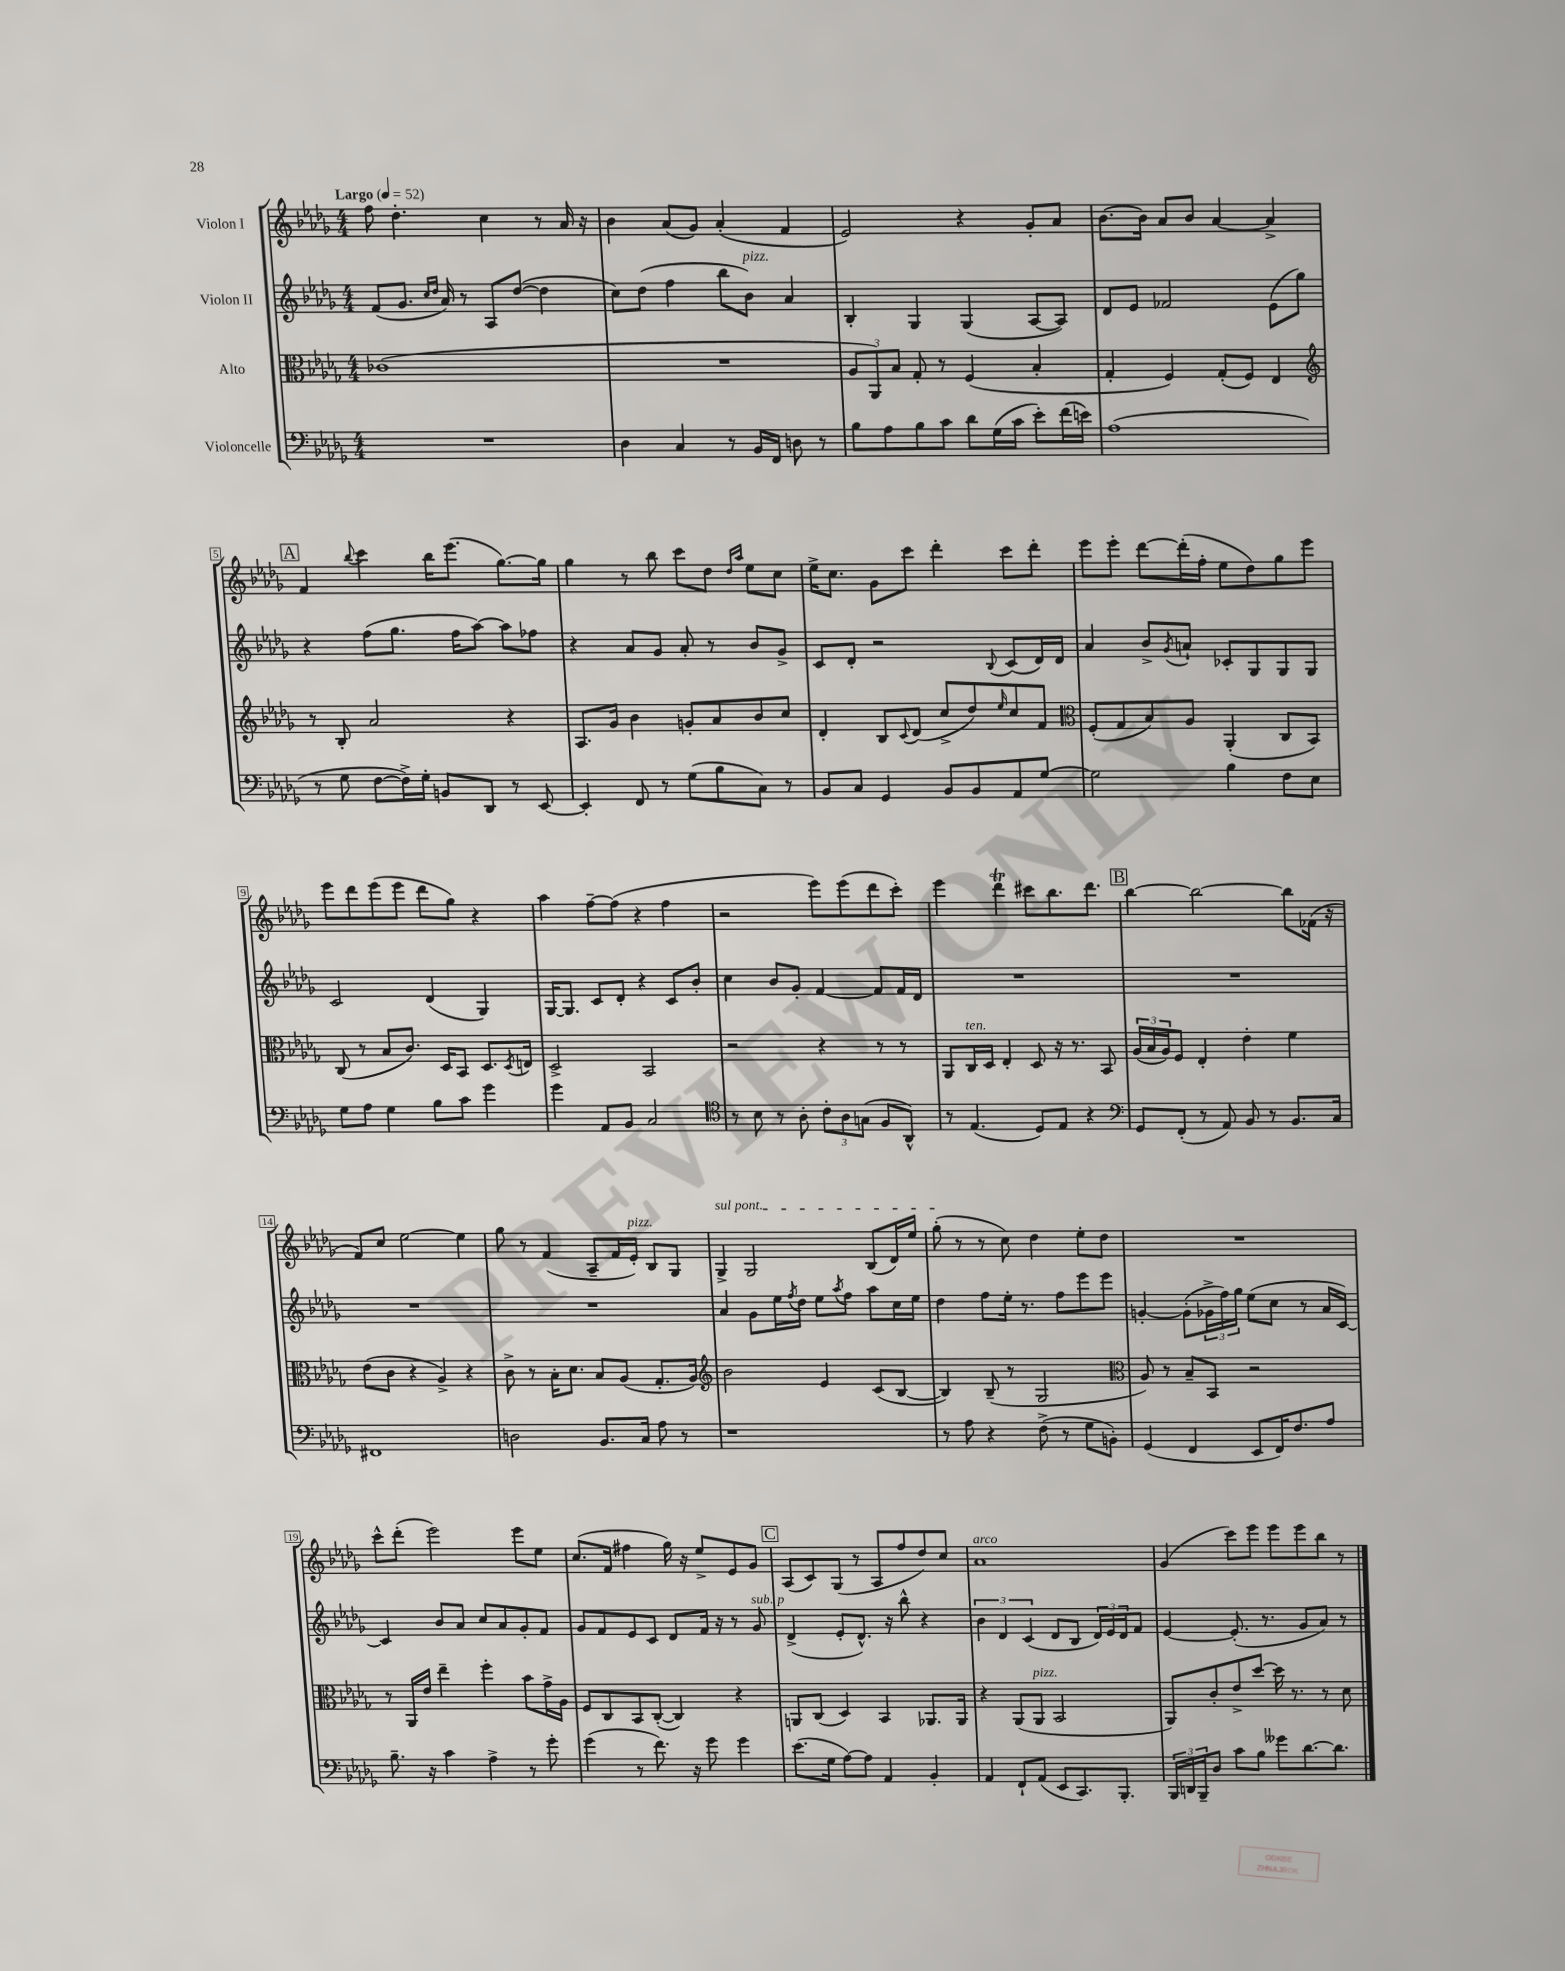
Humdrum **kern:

**kern	**kern	**kern	**kern
*staff4	*staff3	*staff2	*staff1
*clefF4	*clefC3	*clefG2	*clefG2
*k[b-e-a-d-g-]	*k[b-e-a-d-g-]	*k[b-e-a-d-g-]	*k[b-e-a-d-g-]
*M4/4	*M4/4	*M4/4	*M4/4
*MM52	*MM52	*MM52	*MM52
1r	(1c-	(8f	8ff
.	.	8.g-	4.dd-'
.	.	16qqcc	.
.	.	16qqdd-	.
.	.	16a-)	.
.	.	8r	.
.	.	8A-	4cc
.	.	([8dd-	.
.	.	4dd-]	8r
.	.	.	16a-
.	.	.	16r
=	=	=	=
4D-	1r	8cc)	4b-
.	.	(8dd-	.
4C	.	4ff	(8a-
.	.	.	8g-)
8r	.	8bb-	(4a-'
16BB-	.	8b-)	.
16FF	.	.	.
8D	.	4a-	4f
8r	.	.	.
=	=	=	=
8B-	12A-	4B-'	2e-)
.	12AA-)	.	.
8A-	.	.	.
.	12B-	.	.
8B-	8G-'	4G-	.
8c	8r	.	.
8d-	(4F	(4G-	4r
(16G-	.	.	.
16c	.	.	.
8e-')	4B-'	[8A-	8g-'
(16f	.	8A-])	8a-
16e)	.	.	.
=	=	=	=
(1A-	4G-'	8d-	[8.b-
.	.	8e-	.
.	.	.	16b-]
.	4F)	2f-	8a-
.	.	.	8b-
.	(8G-'	.	[4a-
.	8F)	.	.
.	4E-	(8e-	4a-^]
.	.	8gg-)	.
=	=	=	=
*	*clefG2	*	*
8r	8r	4r	4f
8G-	8B-'	.	.
.	.	.	8qqbb-
[8F	2a-	(8ff	4ccc
16F^])	.	8.gg-	.
16G-'	.	.	.
8BB	.	.	16bb-
.	.	16ff	(8.eee-
8DD-	.	[8aa-)	.
8r	4r	8aa-]	[8.gg-)
[8EE-	.	8ff-	.
.	.	.	16gg-]
=	=	=	=
4EE-']	8.A-	4r	4gg-
.	16g-	.	.
8FF	4b-	8a-	8r
8r	.	8g-	8bb-
(8G-	8g'	8a-'	8ccc
8B-	8a-	8r	8dd-
.	.	.	16qqdd-
.	.	.	16qqaa-
8C)	8b-	8b-	8ee-
8r	8cc	8g-^	8cc
=	=	=	=
8BB-	4d-'	8c	16ee-^
.	.	.	8.cc
8C	.	8d-'	.
4GG-	8B-	2r	8g-
.	8qqc	.	.
.	(8d-	.	8ccc
8BB-	8cc^	.	4ddd-'
8BB-	8dd-)	.	.
.	16qqee-	8qqB-	.
8AA-	8cc	(8c	8ccc
[8G-	8f	16d-)	8ddd-'
.	.	16d-	.
=	=	=	=
*	*clefC3	*	*
2G-]	(8F'	4a-	8eee-
.	8G-	.	8eee-'
.	8B-)	8b-^	[8ddd-
.	.	8qg-	.
.	8A-	8a`	(16ddd-']
.	.	.	16ff'
4B-	(4AA-'	8c-'	8ee-
.	.	8G-	8dd-)
8F	8C	8G-	8gg-
8E-	8BB-)	8G-	8eee-
=	=	=	=
8G-	(8C	2c	8eee-
8A-	8r	.	8ddd-
4G-	8B-	.	(8eee-
.	8.c)	.	8eee-
8B-	.	(4d-	8ddd-
.	16D-	.	.
8c	8BB-	.	8gg-)
4g-	8.D-	4G-)	4r
.	8qD-	.	.
.	16E	.	.
=	=	=	=
4g-	2D-^	[16G-	4aa-
.	.	8.G-]	.
8AA-	.	8c	[8ff~
8BB-	.	8d-'	(8ff]
2C	2BB-	4r	4r
.	.	8c	4ff
.	.	8b-'	.
=	=	=	=
*clefC4	*	*	*
8r	2r	4cc	2r
8B-	.	.	.
8r	.	8b-	.
8A-'	.	8g-'	.
12c'	4r	[4f	8eee-)
12A-	.	.	.
.	.	.	(8eee-
(12G	.	.	.
8F	8r	8f]	8ddd-
8AA-^^)	8r	16f	8ccc')
.	.	16d-	.
=	=	=	=
8r	8AA-	1r	4eee-
(4.E-	16C	.	.
.	16D-	.	.
.	4E-'	.	4ddd-
8D-)	8D-	.	8ccc#
8E-	16r	.	8.bb-
.	8.r	.	.
4r	.	.	.
.	.	.	8.ddd-
.	8BB-	.	.
=	=	=	=
*clefF4	*	*	*
8GG-	(24A-	1r	[4bb-
.	24B-	.	.
.	24A-)	.	.
(8FF'	8F	.	.
8r	4E-'	.	2bb-_
8AA-)	.	.	.
8BB-	4e-'	.	.
8r	.	.	.
8.BB-	4f	.	8bb-]
.	.	.	(16f-
16C	.	.	16r
=	=	=	=
1FF#	(8e-	1r	8f)
.	8c	.	8cc
.	4r	.	[2ee-
.	4A-^)	.	.
.	4r	.	4ee-]
=	=	=	=
2D	8c^	1r	8gg-
.	8r	.	8r
.	16B-'	.	(4f
.	8.d-	.	.
8.BB-	8B-	.	8A-~
.	(8A-	.	16f
16C	.	.	16e-')
8A-	8.G-'	.	8B-
8r	.	.	8G-
.	16A-)	.	.
=	=	=	=
*	*clefG2	*	*
1r	2b-	4a-	4G-^
.	.	8g-	2G-
.	.	16ee-	.
.	.	8qff	.
.	.	16dd-	.
.	4e-	8ee-	.
.	.	8qaa-	.
.	.	8ff	.
.	(8c	8aa-	(8B-
.	[8B-	16cc	16d-)
.	.	16ee-	16ee-
=	=	=	=
8r	4B-])	4dd-	(8gg-'
8A-	.	.	8r
4r	(8B-~	8ff	8r
.	8r	16ee-'	8cc)
.	.	8.r	.
(8F^	2G-	.	4dd-
8r	.	8ff	.
8G-	.	8eee-	8ee-'
8BB')	.	8eee-	8dd-
=	=	=	=
*	*clefC3	*	*
(4GG-	8A-)	[4g'	1r
.	8r	.	.
4FF	8B-~	(8g']	.
.	8BB-	24g-^	.
.	.	24ff)	.
.	.	24gg-	.
8EE-	2r	(8ee-	.
16FF)	.	8cc	.
8.F	.	.	.
.	.	8r	.
8A-	.	16a-	.
.	.	[16c)	.
=	=	=	=
8.B-~	8r	4c]	8ccc^^
.	16AA-	.	(8ddd-'
16r	16e-	.	.
4c	4ee-~	8b-	2eee-)
.	.	8a-	.
4A-^	4ff'	8cc	.
.	.	8a-	.
8r	8b-	8g-'	8eee-
8g-'	16g-^	8f	8ee-
.	16A-	.	.
=	=	=	=
(4g-	8F	8g-	(8.cc
.	8C	8f	.
.	.	.	16f
8r	8BB-	8e-	4ff#
8.f)	([8C'	8c	.
.	4C])	8d-	16gg-)
16r	.	.	16r
8g-	.	16f	8ee-^
.	.	16r	.
4g-	4r	8r	8e-
.	.	8g-	8g-
=	=	=	=
(8.e-	8AA	(4d-^	(8A-
.	(8C	.	8c)
16G-	.	.	.
[8A-)	4D-)	8e-'	(8G-
8A-]	.	8.d-^^)	8r
4AA-	4BB-	.	8A-
.	.	16r	.
.	.	8bb-^^	8ff
4BB-'	8.AA-	4r	8dd-)
.	.	.	8cc
.	16AA-	.	.
=	=	=	=
4AA-	4r	6b-	1a-
.	.	6d-	.
8FF`	(8AA-	.	.
.	.	(6c	.
(8AA-	8AA-	.	.
8EE-	2BB-	8d-	.
8.CC)	.	8B-	.
.	.	24d-)	.
.	.	24e-	.
8.BBB-'	.	.	.
.	.	24d-	.
.	.	8f	.
=	=	=	=
24BBB-	8AA-)	[4e-	(4g-
24DD	.	.	.
24BBB-~	.	.	.
8D-	8c'	.	.
8c	8e-^	(8.e-']	8ccc)
8B-	[8dd-	.	8eee-
.	.	8.r	.
8g--	16dd-]	.	8eee-
.	8.r	.	.
[8.d-	.	8g-	8eee-
.	8r	8a-)	8bb-
8.d-]	.	.	.
.	8d-	8r	8r
==	==	==	==
*-	*-	*-	*-
